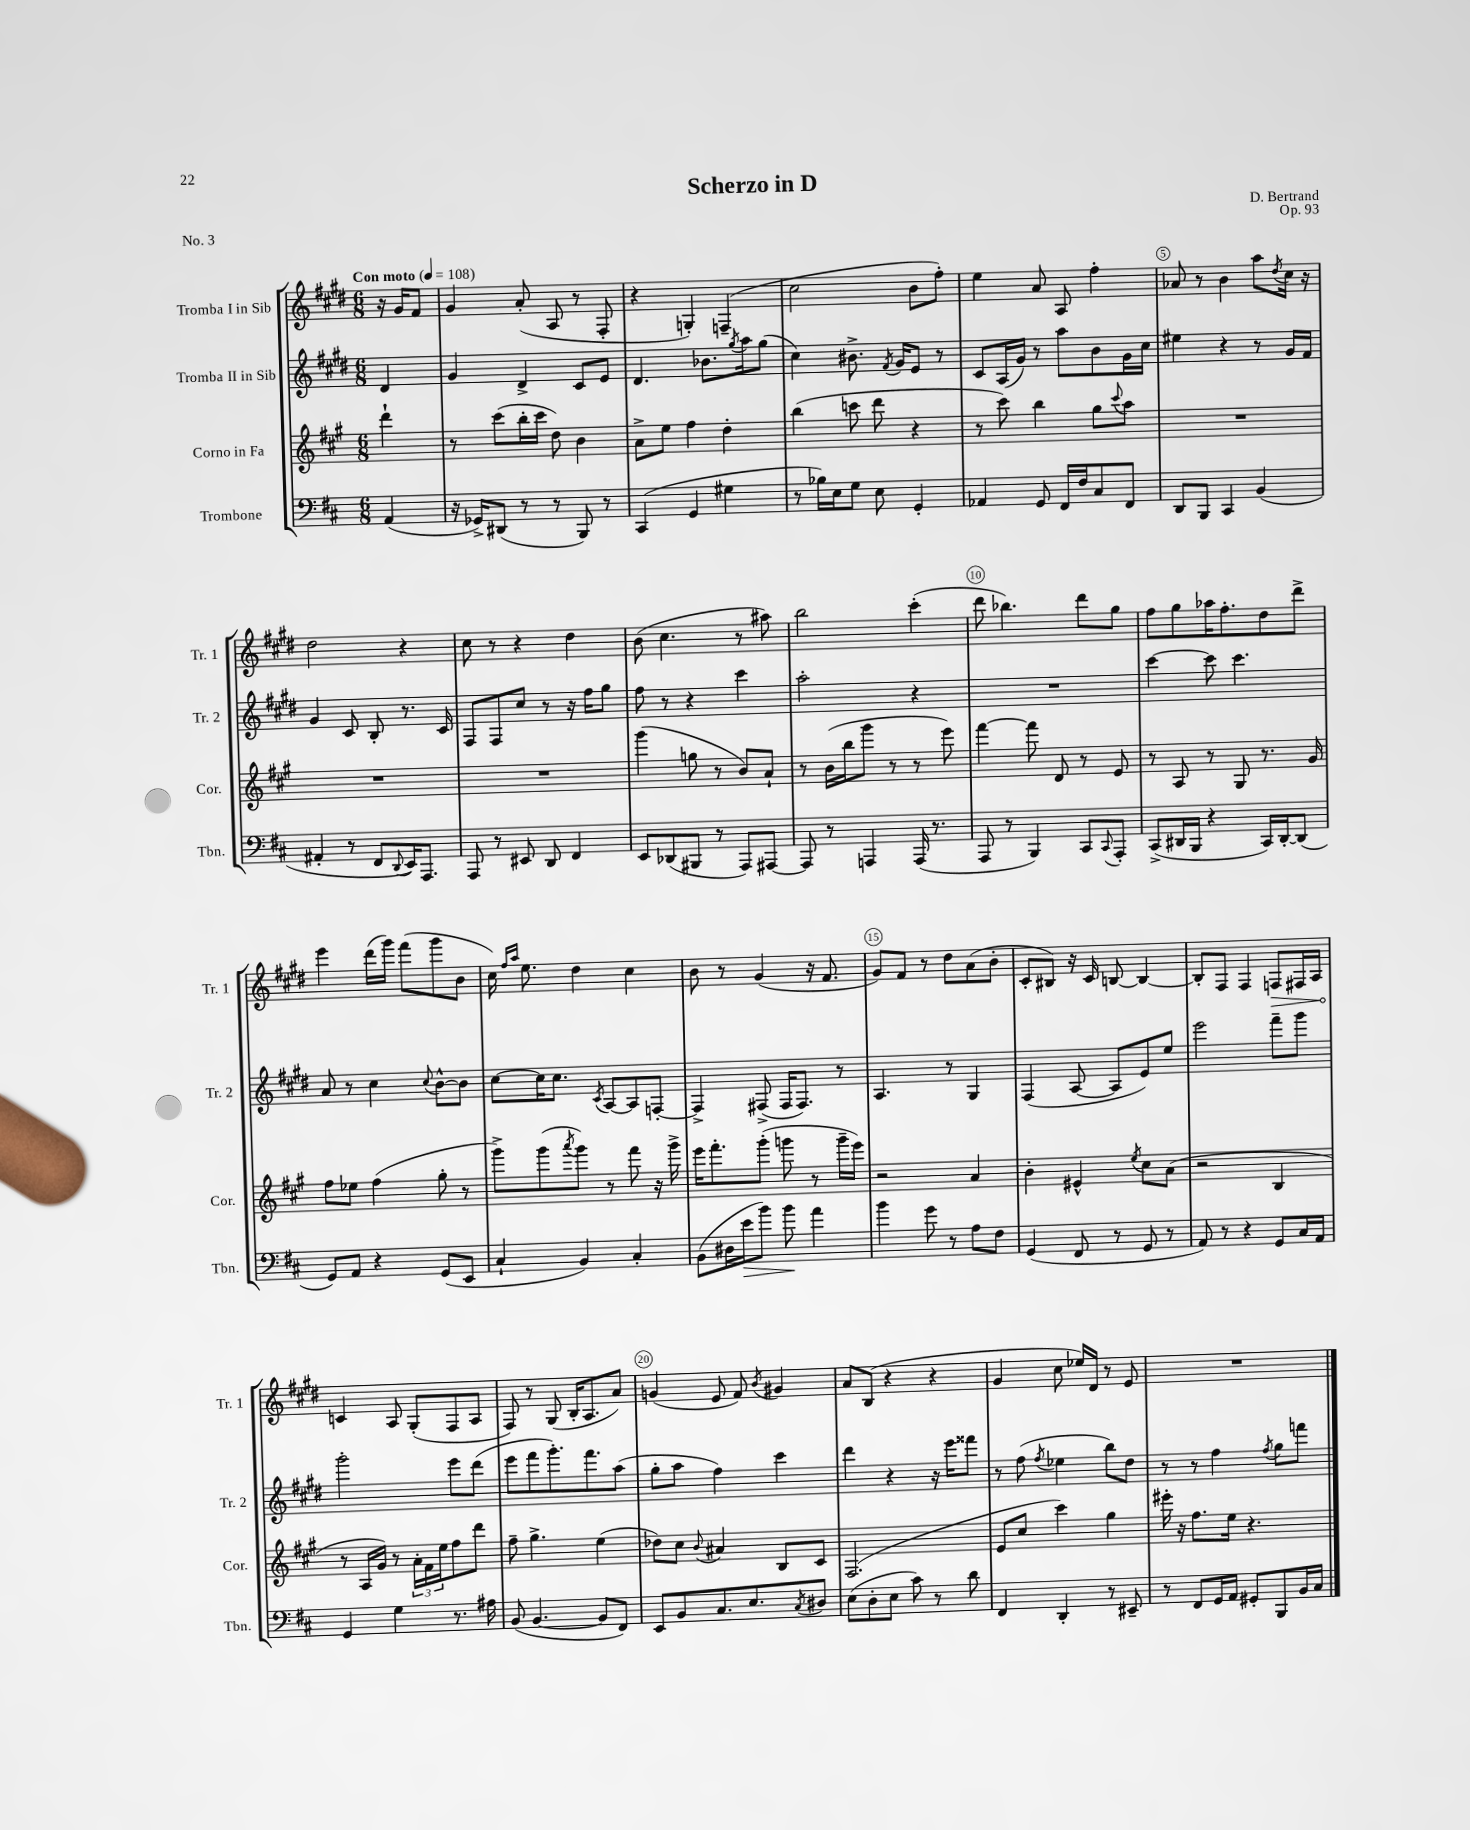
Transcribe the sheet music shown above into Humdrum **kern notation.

**kern	**kern	**kern	**kern
*staff4	*staff3	*staff2	*staff1
*clefF4	*clefG2	*clefG2	*clefG2
*k[f#c#]	*k[f#c#g#]	*k[f#c#g#d#]	*k[f#c#g#d#]
*M6/8	*M6/8	*M6/8	*M6/8
*MM108	*MM108	*MM108	*MM108
(4AA	4ddd`	4d#	16r
.	.	.	16g#
.	.	.	8f#
=	=	=	=
16r	8r	4g#	4g#
16GG-^)	.	.	.
(8DD#	(8ccc#	.	.
8r	16bb'	4d#^	(8a'
.	16ccc#	.	.
8r	8dd)	.	8A
8BBB)	4b	8c#	8r
8r	.	8e	8F#'
=	=	=	=
(4CC#	8a^	4.d#	4r
.	8ee	.	.
4GG	4ff#	.	4G')
.	.	8.b-	.
4G#	4dd'	.	(4F~
.	.	8qgg#	.
.	.	16aa	.
.	.	(8gg#	.
=	=	=	=
8r	(4bb	4cc#)	2cc#
16B-)	.	.	.
16E	.	.	.
8G	8ccc	8.b#^	.
8E	8ddd	.	.
.	.	8qf#	.
.	.	16g#	.
4GG'	4r	8e	8b
.	.	8r	8ff#')
=	=	=	=
4AA-	8r	8c#	4ee
.	8ccc#)	(16A	.
.	.	16g#)	.
8GG	4bb	8r	8a
16FF#	.	8aa	8A
16F#	.	.	.
8C#	8gg#	8b	4ff#'
.	8qqccc#	.	.
8FF#	8aa	16g#	.
.	.	16cc#	.
=	=	=	=
8DD	2.r	4ee#	8a-
8BBB	.	.	8r
4CC#	.	4r	4b
(4BB	.	8r	8aa
.	.	.	8qdd#
.	.	16g#	16cc#
.	.	16f#	16r
=	=	=	=
4AA#'	2.r	4g#	2dd#
8r	.	8c#	.
8FF#	.	8B'	.
8qqDD	.	.	.
16EE)	.	8.r	4r
8.AAA	.	.	.
.	.	16c#	.
=	=	=	=
8AAA	2.r	8F#	8cc#
8r	.	8F#	8r
8EE#	.	8cc#	4r
8DD	.	8r	.
4FF#	.	16r	4dd#
.	.	16ff#	.
.	.	8gg#	.
=	=	=	=
8EE	(4ggg#	8ff#	(8b
(8DD-	.	8r	4.cc#
8BBB#	8gg	4r	.
8r	8r	.	.
8AAA)	8b)	4ccc#	8r
[8AAA#	8a`	.	8aa#)
=	=	=	=
8AAA#]	8r	2aa'	2bb
8r	(16b	.	.
.	16bb	.	.
4AAA	8ggg#	.	.
.	8r	.	.
(16AAA	8r	4r	(4ccc#'
8.r	.	.	.
.	8eee)	.	.
=	=	=	=
8AAA	[4fff#	2.r	8ddd#
8r	.	.	4.bb-)
4BBB)	8fff#]	.	.
.	8d	.	.
8CC#	8r	.	8ddd#
8qqCC#	.	.	.
8AAA'	8e	.	8gg#
=	=	=	=
(8CC#^	8r	[4ccc#	8ff#
16DD#	8A	.	8gg#
16BBB	.	.	.
4r	8r	8ccc#]	16aa-
.	.	.	8.ff#'
.	8G#	4.ccc#	.
16CC#)	8.r	.	8dd#
[16DD#'	.	.	.
(8DD#]	.	.	8ddd#^
.	16g#	.	.
=	=	=	=
8GG)	8ff#	8a	4eee
8AA	8ee-	8r	.
4r	(4ff#	4cc#	(16ddd#
.	.	.	16ggg#)
.	.	.	(8fff#
.	.	8qqcc#	.
(8GG	8gg#'	[8b^^	8ggg#
8EE	8r	8b]	8b
=	=	=	=
4C#`	8ggg#^)	[8cc#	16cc#)
.	.	.	16qqff#
.	.	.	16qqaa
.	.	.	8.ee
.	(8ggg#	16cc#]	.
.	.	8.cc#	.
.	8qaaa	.	.
4BB)	8ggg#)	.	4dd#
.	.	8qc#	.
.	8r	[8A	.
4C#'	8fff#	8A]	4cc#
.	16r	[8F'	.
.	16ggg#^	.	.
=	=	=	=
(8BB	16eee	4F^]	8b
.	8.fff#'	.	.
16D#	.	.	8r
16e	.	.	.
8b)	(8ggg#'	(8F#^	(4g#
8b	8ggg	16F#	.
.	.	8.F#)	.
4a	8r	.	16r
.	.	.	8.f#
.	16ggg~	8r	.
.	16eee)	.	.
=	=	=	=
4b	2r	4.A	8g#)
.	.	.	8f#
8g	.	.	8r
8r	.	8r	8dd#
8A	4a	4G#	(8a
8F#	.	.	8b'
=	=	=	=
(4GG	4b'	(4F#	8c#'
.	.	.	8B#)
8FF#	4e#^^	[8A	16r
.	.	.	16c#
8r	.	8A]	[8B
.	8qee	.	.
8GG	8cc#	8e)	4B_
8r	(8a	8ee	.
=	=	=	=
8AA)	2r	2eee	8B']
8r	.	.	8F#
4r	.	.	4F#
8GG	4B	8fff#~	8F
16C#	.	8ggg#	16F#
16AA	.	.	16A
=	=	=	=
4GG	8r	2ggg#'	4c
.	16A	.	.
.	16g#)	.	.
4G	8r	.	8A
.	24a'	.	(8G#'
.	24f#	.	.
.	24ee	.	.
8.r	8ff#	8eee	8F#
.	8ddd	(8ddd#	8A
16A#	.	.	.
=	=	=	=
(8BB	8ff#~	8eee	8F#)
[4.BB	4.gg#^	8fff#	8r
.	.	8.ggg#')	(8G#
.	.	.	16B'
.	.	8.fff#	8.A
8BB]	(4ee	.	.
8FF#)	.	(8aa	8a)
=	=	=	=
8EE	8dd-)	8gg#'	(4g
8BB	8cc#	8aa	.
.	8qqb	.	.
8.C#	4a#	4ff#)	8e
.	.	.	8f#)
8.E	.	.	.
.	.	.	8qb
.	8B	4ccc#	4g#
8qC#	.	.	.
8D#	8c#	.	.
=	=	=	=
(8E	(2.F#	4ddd#	8a
8D'	.	.	(8B
8E	.	4r	4r
8c#)	.	.	.
8r	.	16r	4r
.	.	16eee	.
8d	.	8fff##	.
=	=	=	=
4FF#	8e	8r	4g#
.	8cc#	(8ff#	.
.	.	8qff#	.
4DD'	4ccc#)	4ee-	8cc#
.	.	.	16ee-)
.	.	.	16d#
8r	4gg#	8bb)	8r
8EE#~	.	8dd#	8e
=	=	=	=
8r	16eee#'	8r	2.r
.	16r	.	.
8FF#	8.ff#	8r	.
16GG	.	4ff#	.
16AA	16ee	.	.
8GG#'	4.r	.	.
.	.	8qff#	.
8BBB	.	8gg#	.
16BB	.	8fff	.
16C#	.	.	.
==	==	==	==
*-	*-	*-	*-
